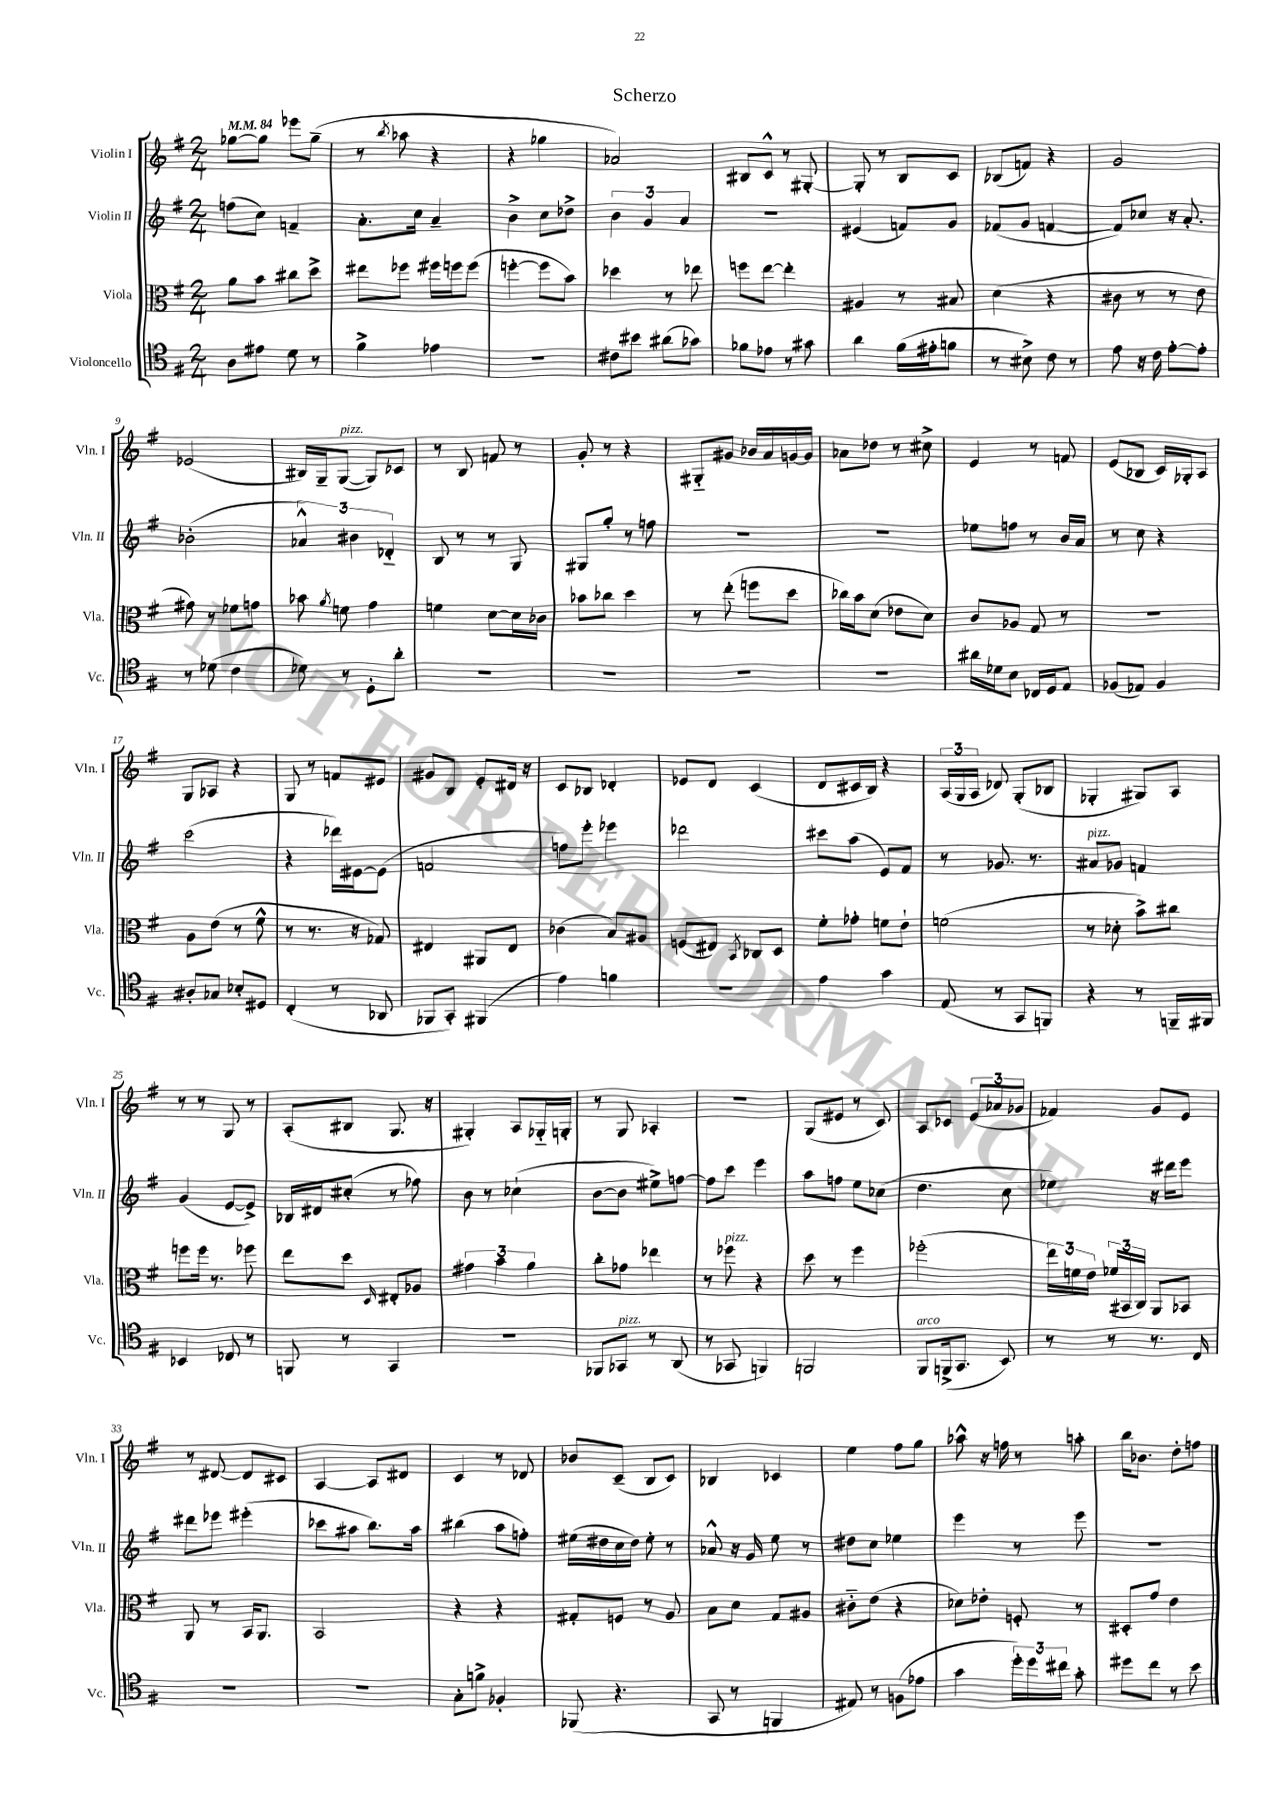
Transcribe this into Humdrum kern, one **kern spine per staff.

**kern	**kern	**kern	**kern
*part4	*part3	*part2	*part1
*staff4	*staff3	*staff2	*staff1
*I"Violoncello	*I"Viola	*I"Violin II	*I"Violin I
*I'Vc.	*I'Vla.	*I'Vln. II	*I'Vln. I
*clefC4	*clefC3	*clefG2	*clefG2
*k[f#]	*k[f#]	*k[f#]	*k[f#]
*M2/4	*M2/4	*M2/4	*M2/4
*MM84	*MM84	*MM84	*MM84
=1	=1	=1	=1
8A\L	8a\L	(8ffn\L	[8gg-X\L
8e#X\J	8b\J	8cc\J)	8gg-\J]
8d\	8cc#X\L	4fn~/	8eee-X\L
8r	8dd^\J	.	(8gg-~\J
=2	=2	=2	=2
4f#^\	8ee#X\L	8.a'\L	8r
.	.	.	8qbb/
.	8ff-X\J	.	8aa-X\
.	.	16cc\Jk	.
4e-X\	16ff#X\LL	4a~/	4r
.	16ffn\J	.	.
.	(8ff\J	.	.
=3	=3	=3	=3
2r	[4ffn'\	4b^\	4r
.	8ff\L]	8cc\L	4gg-X\
.	8b\J)	8dd-X^\J	.
=4	=4	=4	=4
8c#X\L	4dd-X\	6b\	2a-X/)
8b#X\J	.	.	.
.	.	6g/	.
(8a#X\L	8r	.	.
.	.	6a/	.
8g-X\J)	8ee-X\	.	.
=5	=5	=5	=5
8f-X\L	8ffn\L	2r	8B#X/L
8e-X\J	[8ee\J	.	8c^^/J
8r	4ee'\]	.	8r
8g#X\	.	.	[8G#X'/
=6	=6	=6	=6
4a\	4A#X/	(4e#X/	8G#'/]
.	.	.	8r
(16f#\LL	8r	8fn/L)	8B/L
16e#X'\J	.	.	.
8fn\J	8B#X/	8g/J	8c/J
=7	=7	=7	=7
8r	(4d\	(8f-X/L	(8B-X/L
8B#X^\)	.	8g/J	8fn/J)
8c\	4r	[4fn/	4r
8r	.	.	.
=8	=8	=8	=8
8e\	8c#X\	8f/L])	2g/
16r	8r	8cc-X/J	.
16c\	.	.	.
[8e'\L	8r	16r	.
.	.	8.a'/	.
8e'\J]	8e\	.	.
!!LO:LB:g=z
=9	=9	=9	=9
8r	8g#X\)	(2b-X'\	(2e-X/
(8d-X\	8r	.	.
4c\	8f-X\L	.	.
.	8gn\J	.	.
=10	=10	=10	=10
8d-X\)	8b-X\	6a-X^^/)	16B#X/LL)
.	.	.	16G~/J
.	8qa/	.	.
!	!	!	!LO:TX:a:i:t=pizz.
8r	8fn\	.	([8G/J
.	.	6b#X\	.
8D'\L	4g\	.	8G/L])
.	.	6d-X/	.
8a'\J	.	.	8c-X/J
=11	=11	=11	=11
2r	4fn\	8B/	8r
.	.	8r	8B/
.	[8d\L	8r	8fn/
.	16d\L]	8G/	8r
.	16c-X\JJ	.	.
=12	=12	=12	=12
2r	8b-X\L	8G#X/L	8g'/
.	8cc-X\J	8gg'/J	8r
.	4dd\	8r	4r
.	.	8ffn\	.
=13	=13	=13	=13
2r	8r	2r	8G#X/L
.	(8ee'\	.	8g#X/J
.	8ffn\L	.	16b-X/LL
.	.	.	16a/
.	8dd\J	.	[16gn/
.	.	.	16g/JJ]
=14	=14	=14	=14
2r	16cc-X\LL)	2r	8a-X\L
.	16b\J	.	.
.	(8d\J	.	8dd-X\J
.	8e-X\L	.	8r
.	8d\J)	.	8cc#X^\
=15	=15	=15	=15
16a#X\LL	8c/L	8ee-X\L	4e/
16d-X\J	.	.	.
8B\J	8A-X/J	8ffn\J	.
16C-X/LL	8G/	8r	8r
16D/J	.	.	.
8E/J	8r	16b/LL	8fn/
.	.	16a/JJ	.
=16	=16	=16	=16
(8F-X/L	2r	8r	(8e/L
8E-X/J)	.	8cc\	8B-X/J
4F-/	.	4r	16c/LL)
.	.	.	16G-X'/J
.	.	.	8A/J
!!LO:LB:g=z
=17	=17	=17	=17
8A#X'/L	8A\L	(2ccc\	8G/L
8G-X/J	(8e\J	.	8A-X/J
8B-X'/L	8r	.	4r
8D#X/J	8f#^^\	.	.
=18	=18	=18	=18
(4C'/	8r	4r	8G/
.	8.r	.	8r
8r	.	16ddd-X\LL)	8fn/L
.	16r	[16e#X\J	.
8AA-X/	8G-X/)	(8e#\J]	8e#X/J
=19	=19	=19	=19
8FF-X/L	4E#X/	2fn/	8g#X/L
8GG'/J)	.	.	8B/J
(4FF#X/	8AA#X/L	.	8e'/L
.	8E#/J	.	16d#X/Jk
.	.	.	16r
=20	=20	=20	=20
4e\)	(4c-X\	8ffn\L)	8c/L
.	.	8eee'\J	8B-X/J
4fn\	8B/L)	4eee-X\	4d-X'/
.	8A#X/J	.	.
=21	=21	=21	=21
2r	(8Fn/L	2ddd-X\	8e-X/L
.	8E#X/J)	.	8d/J
.	8qBB/	.	.
.	8C-X/L	.	(4c/
.	8D/J	.	.
=22	=22	=22	=22
4e\	8f#'\L	8ccc#X\L	8d/L
.	8g-X'\J	(8aa\J	16c#X/L
.	.	.	16B/JJ)
4g\	8fn\L	8e/L)	4r
.	8e`\J	8f#/J	.
=23	=23	=23	=23
(8E/	(2fn\	8r	(24A/LL
.	.	.	24G/
.	.	.	24A/JJ
8r	.	8.g-X/	8d-X/)
8GG/L	.	.	(8G'/L
.	.	8.r	.
8FFn/J)	.	.	8B-X/J
=24	=24	=24	=24
!	!	!LO:TX:a:i:t=pizz.	!
4r	8r	8a#X/L	4G-X'/
.	8d-X'\	8g-X/J	.
8r	8b^\L)	4fn/	8G#X/L)
16FFn~/LL	8cc#X\J	.	8A/J
16FF#X/JJ	.	.	.
!!LO:LB:g=z
=25	=25	=25	=25
4BB-X/	8ffn\L	(4g/	8r
.	16ff\Jk	.	8r
.	8.r	.	.
8C-X/	.	[8e/L	8G/
8r	8ff-X\	8e^/J])	8r
=26	=26	=26	=26
8FFn/	8ee\L	16B-X/LL	(8A'/L
.	.	16d#X/J	.
8r	8dd\J	(8cc#X'/J	8B#X/J
.	16qqD/	.	.
4GG/	8E#X'/L	8r	8.G/
.	8A-X/J	8ff-X\)	.
.	.	.	16r
=27	=27	=27	=27
2r	6g#X\	8b\	4G#X'/)
.	.	8r	.
.	6b\	.	.
.	.	(4cc-X`\	8A/L
.	6a\	.	.
.	.	.	16G-X/L
.	.	.	16Gn'/JJ
=28	=28	=28	=28
8FF-X/L	8cc'\L	[8b\L	8r
!LO:TX:a:i:t=pizz.	!	!	!
8GG-X/J	8g-X\J	8b\J]	8G/
8r	4ee-X\	8ee#X^\L)	4A-X'/
(8AA/	.	[8ffn\J	.
=29	=29	=29	=29
8r	8r	8ff\L]	2r
!	!LO:TX:a:i:t=pizz.	!	!
8GG-X/	8ff-X\	8ccc\J	.
4FFn/)	4r	4eee\	.
=30	=30	=30	=30
2FFn/	8dd\	8aa\L	(8G/L
.	8r	8ffn\J	8e#X/J
.	4ff#\	8ee\L	8r
.	.	(8cc-X\J	8c/)
=31	=31	=31	=31
!LO:TX:a:i:t=arco	!	!	!
8FF#/L	(2ff-X'\	4.dd\	8A/L
(16FFn^/k	.	.	8c-X/J
8.GG/J	.	.	.
.	.	.	(12e/L
.	.	.	12a-X/
8BB/)	.	8cc\	.
.	.	.	12g-X/J
=32	=32	=32	=32
8r	24ee\LL)	4ee-X\)	4f-X/)
.	24fn\	.	.
.	24e\JJ	.	.
8r	(24f-X/LL	.	.
.	24BB#X/	.	.
.	24C/JJ)	.	.
8.r	8AA/L	16r	8g/L
.	.	16ddd#X\KL	.
.	8BB-X/J	8eee\J	8e/J
16C/	.	.	.
!!LO:LB:g=z
=33	=33	=33	=33
2r	8AA/	8ddd#X\L	8r
.	8r	8eee-X\J	[8d#X/
.	16BB/KL	(4eee#X'\	8d#/L]
.	8.AA/J	.	.
.	.	.	8c#X/J
=34	=34	=34	=34
2r	2BB/	8ccc-X\L	[4A/
.	.	8aa#X\J	.
.	.	8.bb\L)	8A/L]
.	.	.	8d#X/J
.	.	16aa#\Jk	.
=35	=35	=35	=35
8G'\L	4r	(4bb#X\	4c/
8fn^\J	.	.	.
4F-X'/	4r	8aa\L	8r
.	.	8ffn'\J)	8d-X/
=36	=36	=36	=36
(8FF-X/	8G#X'/L	(16ee#X\LL	8b-X/L
.	.	16dd#X\	.
4.r	8Fn/J	16cc\	(8c~/J
.	.	16dd#\JJ)	.
.	8r	8ee#'\	8B/L
.	8A/	8r	8c/J)
=37	=37	=37	=37
8GG/	8B\L	8a-X^^/	4B-X/
8r	8d\J	16r	.
.	.	16g/	.
4FFn/	8G/L	8ee\	4c-X/
.	8A#X/J	8r	.
=38	=38	=38	=38
8E#X/)	8c#X\L	8dd#X\L	4ee\
8r	(8e\J	8cc\J	.
(8Fn\L	4r	4ee-X\	8ff#\L
8e-X\J	.	.	8gg\J
=39	=39	=39	=39
4g\	8d-X\L)	4eee\	8aa-X^^\
.	8e-X'\J	.	16r
.	.	.	16ffn\
24dd'\LL)	8Fn'/	8r	8r
24dd\	.	.	.
24cc#X\JJ	.	.	.
8g'\	8r	8eee\	8aan'\
=40	=40	=40	=40
8dd#X\L	8D#X'/L	2r	16bb\KL
.	.	.	8.b-X\J
8cc\J	8g/J	.	.
8r	4e\	.	8dd'\L
8b\	.	.	8ffn\J
==	==	==	==
*-	*-	*-	*-
